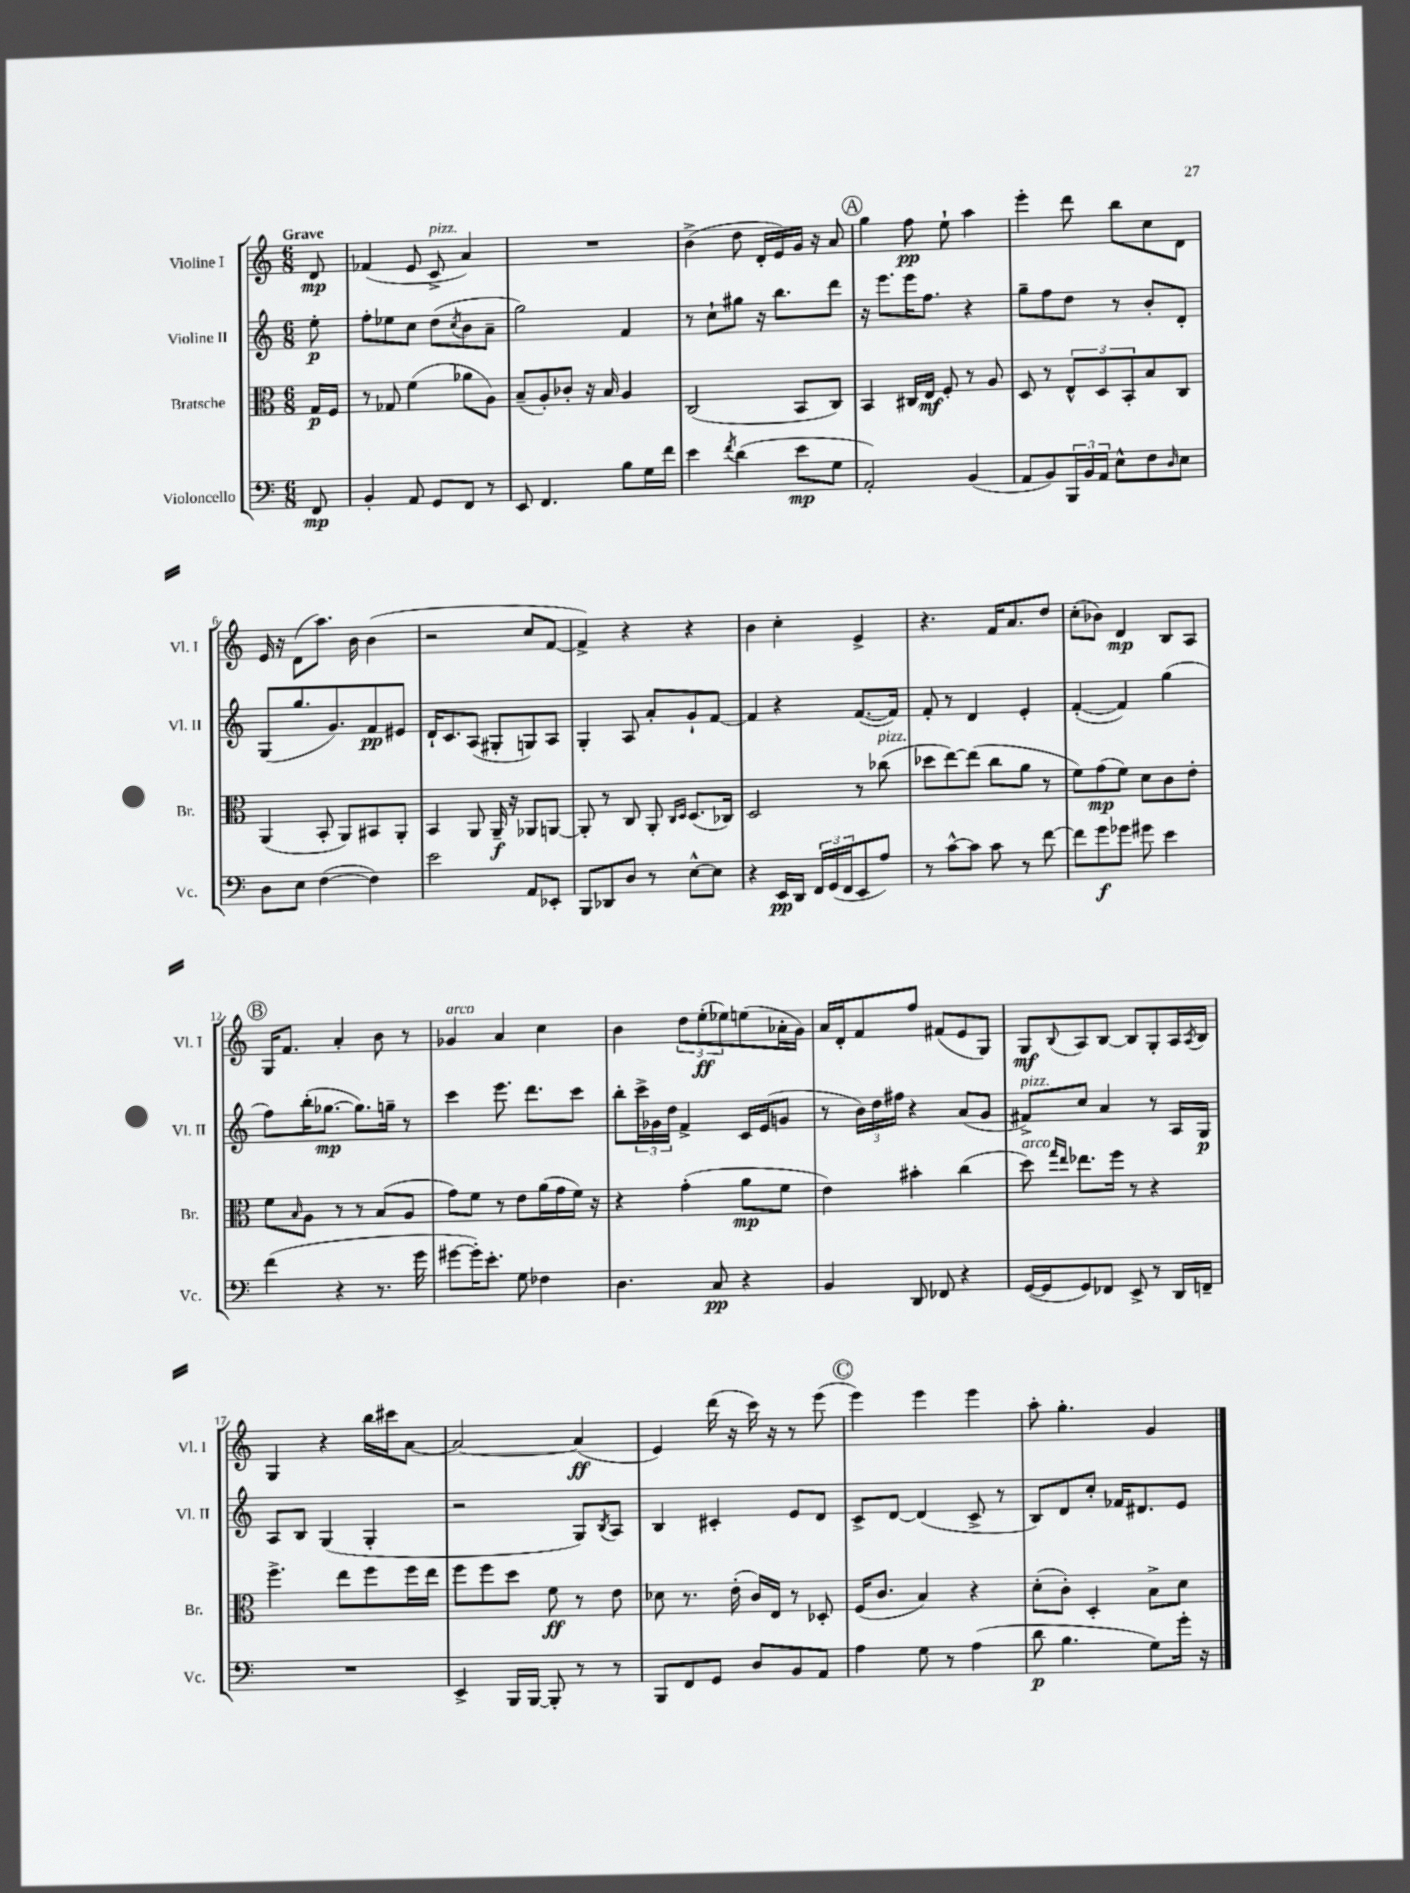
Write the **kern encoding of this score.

**kern	**kern	**kern	**kern
*staff4	*staff3	*staff2	*staff1
*clefF4	*clefC3	*clefG2	*clefG2
*k[]	*k[]	*k[]	*k[]
*M6/8	*M6/8	*M6/8	*M6/8
8FF	16G	8ee'	8d
.	16F	.	.
=	=	=	=
4BB'	8r	8ff'	(4f-
.	8G-	8ee-	.
8AA	(4f	8cc	8e
8GG	.	(8dd	8c^
.	.	8qcc	.
8FF	8a-	8b	4a)
8r	8A)	8a~	.
=	=	=	=
8EE	(8B~	2gg)	2.r
4.FF	8A')	.	.
.	8c-'	.	.
.	16r	.	.
.	16B	.	.
8B	4A	4f	.
16G	.	.	.
16f	.	.	.
=	=	=	=
4e	(2C	8r	(4b^
.	.	8cc`	.
8qf	.	.	.
(4d	.	8gg#	8dd
.	.	16r	16d'
.	.	8.bb	16e)
8e	8BB	.	16g
.	.	.	16r
8G	8C)	8ddd	8a
=	=	=	=
2AA')	4BB	16r	4gg
.	.	8.eee	.
.	16C#	16eee	8ff
.	16E	8.ff	.
.	8F'	.	8ee`
(4BB	8r	4r	4aa
.	8A	.	.
=	=	=	=
8AA	8D	8gg~	4eee'
8BB)	8r	8ff	.
24BBB	12E^^	8dd	8ddd
24BB	.	.	.
24AA	12D	.	.
8E^^	.	8r	8bb
.	12BB'	.	.
8F	8B	8b'	8cc
16qqD	.	.	.
8E	8C	8d'	8d
=	=	=	=
8D	(4AA	(8G	16e
.	.	.	16r
8E	.	8.gg	(8d
([4F	8BB'	.	8.aa)
.	.	8.g)	.
.	8AA)	.	.
.	.	.	16b
4F])	8BB#	8f	(4b
.	8AA'	8e#	.
=	=	=	=
2e	4BB	16d`	2r
.	.	8.c	.
.	8AA	(8A	.
.	16AA~	8G#'	.
.	16r	.	.
8AA	8AA-	8G)	8cc
8EE-'	[8AA	8A	[8f
=	=	=	=
8BBB	8AA']	4G'	4f^])
8DD-	8r	.	.
8D	8C	8A	4r
8r	8AA'	8a'	.
.	16qqC	.	.
.	16qqD	.	.
[8E^^	(8.D	8g`	4r
8E]	.	[8f	.
.	16C-)	.	.
=	=	=	=
4r	2D	4f]	4b
16EE	.	4r	4cc'
16DD	.	.	.
24FF	.	.	.
(24GG	.	.	.
24FF	.	.	.
8EE	8r	([8.f	4e^
8A)	(8cc-	.	.
.	.	16f])	.
=	=	=	=
8r	8dd-	8f'	4.r
[8c^^	[8ee)	8r	.
8c]	(8ee]	4d	.
8c	8cc	.	16f
.	.	.	8.a
8r	8a	4e'	.
[8f	8r	.	8dd
=	=	=	=
8f]	8f)	([4f'	(8cc'
8g	(8g	.	8b-)
8g-	8f)	4f])	4d
8g#	8d	.	.
4e	8c	(4gg	8B
.	8e'	.	8A
=	=	=	=
(4f	8f	8ff)	16G
.	.	.	8.f
.	16qqB	.	.
.	8A	(16bb'	.
.	.	[8.gg-	.
4r	8r	.	4a'
.	8r	8.gg-])	.
8.r	(8B	.	8b
.	.	16gg~	.
.	8A	8r	8r
16g	.	.	.
=	=	=	=
[8g#	8g)	4ccc	4g-
16g#'])	8f	.	.
8.e'	.	.	.
.	8r	8.eee	4a
8G	8e	.	.
.	.	8.ddd	.
4F-	(16a	.	4cc
.	16g	.	.
.	16f)	8ccc	.
.	16r	.	.
=	=	=	=
4.D	4r	8bb'	4b
.	.	24ccc^	.
.	.	24g-	.
.	.	24dd	.
.	(4g'	4f^	12dd
.	.	.	(12ee'
8C	.	.	.
.	.	.	12ee-)
4r	8a	16c	(8ee
.	.	(16e	.
.	8f	8g	16a-'
.	.	.	16g)
=	=	=	=
4BB	4e)	8r	16a
.	.	.	16d'
.	.	24b)	8f
.	.	24dd	.
.	.	24ff#	.
8DD	4b#'	4r	8ff
8FF-	.	.	(8f#
4r	(4cc	(8a	8e
.	.	8g	8G)
=	=	=	=
([16GG	8dd)	8f#^)	8G
16GG]	.	.	.
.	16qqgg	.	.
.	16qqee	.	8qqB
8GG)	8.ee-	8cc	8A
8FF-	.	4a	[8B
.	16ff	.	.
8EE^	8r	.	8B]
8r	4r	8r	8G'
16DD	.	16A	16A
.	.	.	8qA
16FF~	.	16G	16B
=	=	=	=
2.r	4.ff^	8A	4G
.	.	8B	.
.	.	(4G	4r
.	8ee	.	.
.	8ff	4G'	16bb
.	.	.	16ccc#
.	16ff	.	[8a
.	16ee	.	.
=	=	=	=
4EE^	8ff	2r	2a_
.	8ff	.	.
16BBB	8dd	.	.
[16BBB	.	.	.
8BBB']	8f	.	.
8r	8r	8G)	(4a]
.	.	8qB	.
8r	8e	8A	.
=	=	=	=
8BBB	8d-	4B	4e)
8FF	8.r	.	.
8GG	.	4c#'	(16ddd
.	(16e'	.	16r
8D	16c)	.	16ccc)
.	16E	.	16r
8BB	8r	8e	8r
8AA	8D-'	8d	(8eee
=	=	=	=
4A	(16F	8c^	4eee)
.	8.c	.	.
.	.	[8d	.
8G	4B)	(4d]	4eee
8r	.	.	.
(4A	4r	8c^	4eee
.	.	8r	.
=	=	=	=
8d	(8d'	8B)	8aa'
4.B	8c')	8d	4.gg'
.	4D'	8cc'	.
.	.	16f-	.
.	.	8.d#	.
8G)	8B^	.	4g
16g'	8d	8e	.
16r	.	.	.
==	==	==	==
*-	*-	*-	*-
